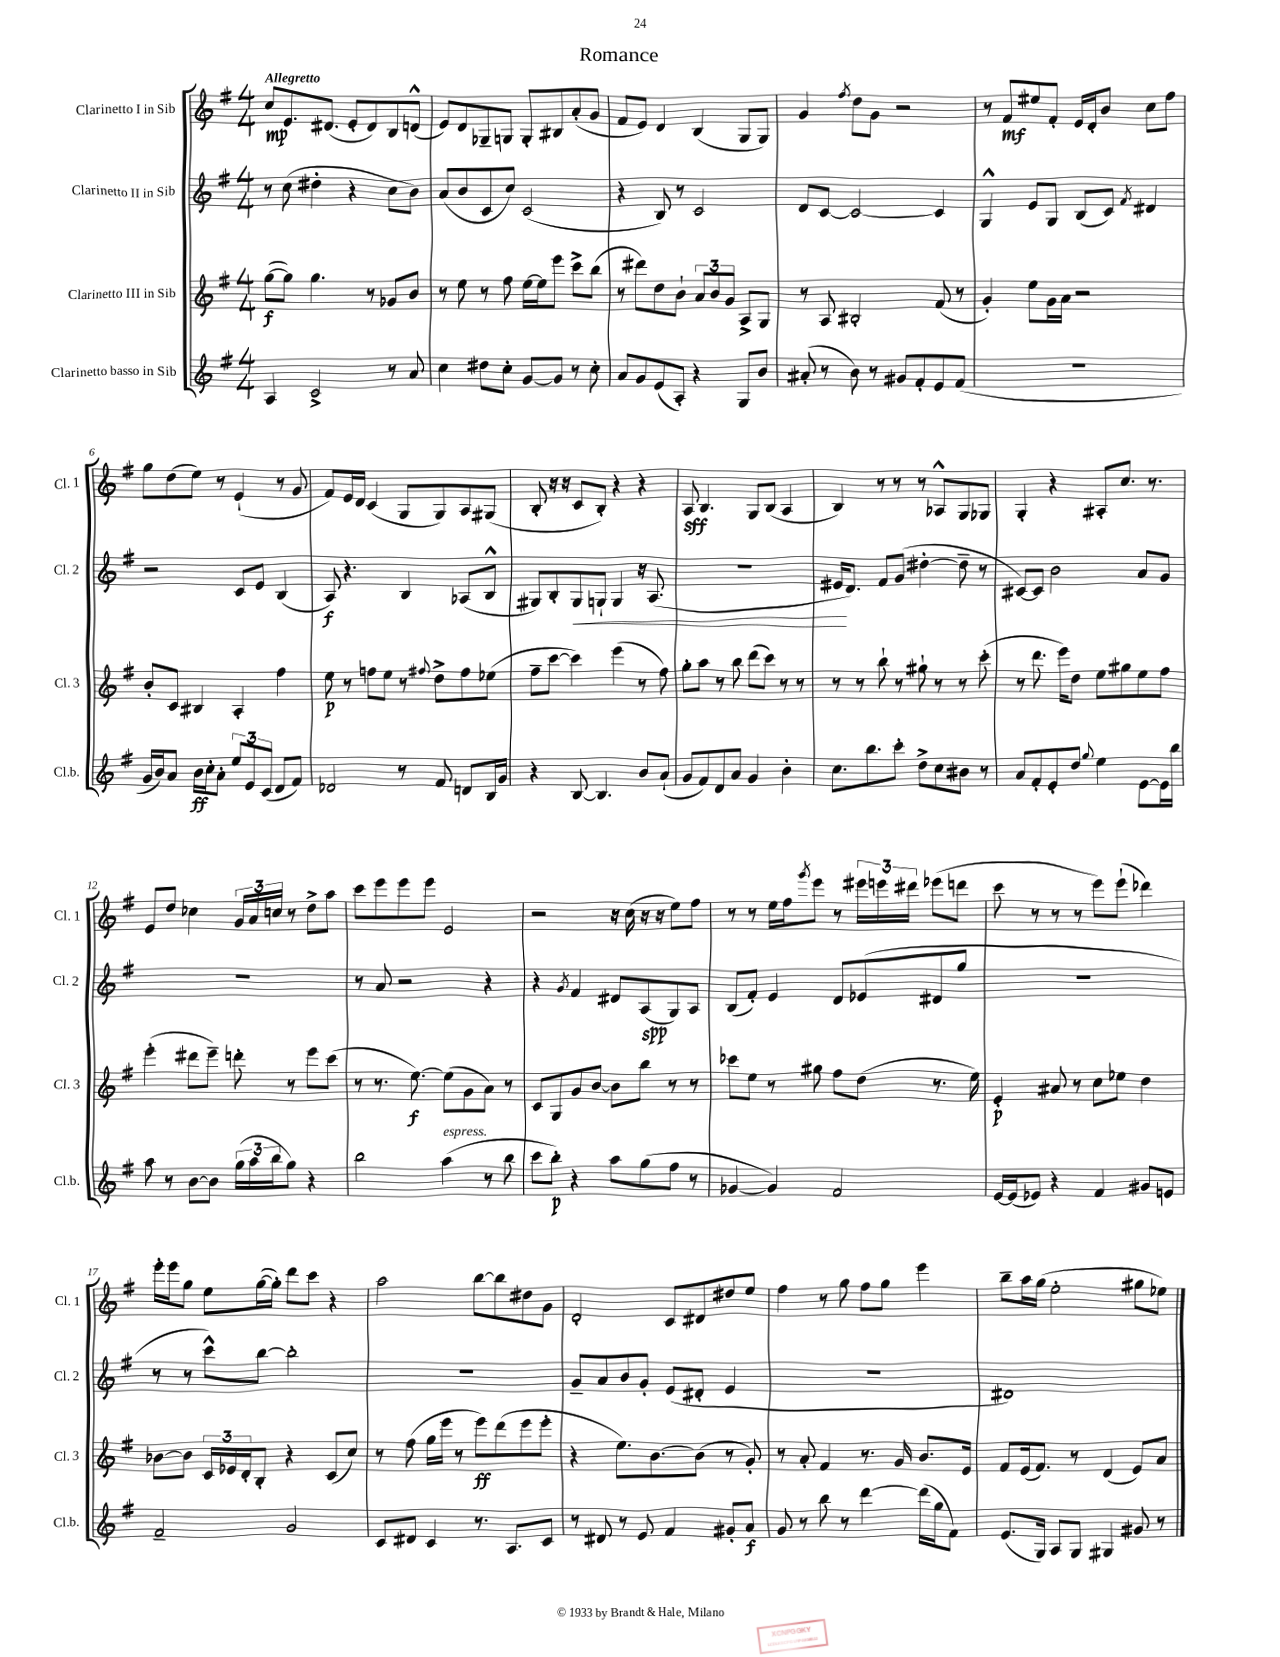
\header { title = "Romance" }
<<
\new StaffGroup <<
\new Staff = "s0" \with { instrumentName = "Clarinetto I in Sib" shortInstrumentName = "Cl. 1" } {
    \clef treble \key g \major \numericTimeSignature \time 4/4 \tempo "Allegretto"
    c''8\mp e'8. dis'8.( e'8-. dis'8) b8 d'8-^( |
    e'8) d'8 ges8-- g8 g8-. bis8 a'8-.( g'8 |
    fis'8 e'8) d'4 b4( g8 g8) |
    g'4 \acciaccatura { fis''8 } d''8 g'8 r2 |
    r8 fis'8\mf eis''8 fis'8-. e'16 d'16-. b'8 c''8 fis''8 |
    g''8 d''8( e''8) r8 e'4-!( r8 g'8 |
    fis'8) e'16 d'16 c'4( g8 g8) a8 gis8( |
    b8-. r16 r16 c'8 b8-.) r4 r4 |
    a8\sff b4. g8 b8( a4 |
    b4) r8 r8 r8 aes8-^ g8 ges8 |
    g4-. r4 ais8-. c''8. r8. |
    e'8 d''8 ces''4 \tuplet 3/2 { g'16 a'16 c''16 } r8 d''8-> a''8 |
    c'''8 e'''8 e'''8 e'''8 e'2 |
    r2 r16 c''16( r16 r16 e''8) fis''8 |
    r8 r8 e''16 fis''16 \acciaccatura { g'''8 } e'''8 r8 \tuplet 3/2 { eis'''16 e'''16 dis'''16 } ees'''8( d'''8 |
    c'''8 r8 r8 r8 e'''8) e'''8-!( des'''4) |
    e'''16-. e'''16 g''8 e''8 g''16~( g''16-.) d'''8 c'''8 r4 |
    a''2 b''8~ b''8 dis''8 g'8 |
    d'2-. c'8 dis'8 dis''8 e''8 |
    fis''4 r8 g''8 fis''8 g''8 e'''4 |
    b''8-- a''16 g''16( e''2-. gis''8 ees''8) \bar "|." |
}
\new Staff = "s1" \with { instrumentName = "Clarinetto II in Sib" shortInstrumentName = "Cl. 2" } {
    \clef treble \key g \major \numericTimeSignature \time 4/4
    r8 c''8( dis''4-. r4 c''8 b'8) |
    a'8( b'8 c'8 c''8) c'2( |
    r4 b8) r8 c'2 |
    d'8 c'8~ c'2~ c'4 |
    g4-^ e'8 g8 b8( c'8) \acciaccatura { fis'8 } dis'4 |
    r2 c'8 e'8 b4( |
    a8\f) r4. b4 aes8( b8-^ |
    gis8) b8-. gis8\< g8-! g4 r16 a8.( |
    r1 |
    eis'16\! d'8.) fis'8 g'8( dis''4~-. dis''8-- r8 |
    cis'8~) cis'8 b'2 a'8 g'8 |
    R1 |
    r8 a'8 r2 r4 |
    r4 \acciaccatura { g'8 } fis'4 dis'8 a8\spp( g8) a8 |
    b8( fis'8-.) e'4 d'8 ees'8( dis'8 g''8 |
    R1 |
    r8 r8 c'''8-^) b''8~ b''2-. |
    R1 |
    g'8-- a'8 b'8 g'8-. e'8( dis'8-. e'4 |
    R1 |
    dis'1) \bar "|." |
}
\new Staff = "s2" \with { instrumentName = "Clarinetto III in Sib" shortInstrumentName = "Cl. 3" } {
    \clef treble \key g \major \numericTimeSignature \time 4/4
    g''8~\f( g''8) g''4. r8 ges'8 b'8 |
    r8 e''8 r8 fis''8 e''16~ e''16 e'''8 c'''8-> b''8( |
    r8 dis'''8) d''8 b'8-! \tuplet 3/2 { a'8 b'8 g'8 } a8-> g8 |
    r8 a8 bis2-. fis'8( r8 |
    g'4-.) e''8 g'16 a'16 r2 |
    b'8-. c'8 bis4 a4-. fis''4 |
    e''8\p r8 f''8 e''8 r8 \appoggiatura { fis''8 } d''8-> fis''8 ees''8( |
    fis''8-- c'''8~ c'''4) e'''4( r8 fis''8) |
    g''8-. a''8 r8 b''8 d'''8( c'''8) r8 r8 |
    r8 r8 b''8-! r8 gis''8-! r8 r8 c'''8-.( |
    r8 d'''8. e'''16) d''8 e''8 gis''8 e''8 fis''8 |
    e'''4-.( dis'''8 e'''8--) d'''8-. r8 e'''8 c'''8( |
    r8 r8. e''8.~\f) e''8( g'8 a'8) r8 |
    c'8 g8 g'8 b'8~ b'8 b''8 r8 r8 |
    ces'''8 e''8 r8 gis''8 fis''8 d''8( r8. e''16) |
    e'4-.\p ais'8 r8 c''8 ees''8 d''4 |
    bes'8~ bes'8 \tuplet 3/2 { c'16 ees'16 d'16-. } b8-. r4 c'8( c''8) |
    r8 fis''8( g''16 e'''16 r8 e'''8\ff) d'''8( e'''8 e'''8-. |
    r4 e''8.) b'8.~ b'8( r8 g'8-.) |
    r8 a'8-. fis'4 r8. g'16 b'8. e'16 |
    fis'8 e'16( fis'8.) r8 d'4( e'8) a'8 \bar "|." |
}
\new Staff = "s3" \with { instrumentName = "Clarinetto basso in Sib" shortInstrumentName = "Cl.b." } {
    \clef treble \key g \major \numericTimeSignature \time 4/4
    a4 c'2-> r8 a'8 |
    c''4 dis''8 c''8-. g'8~ g'8 r8 c''8-. |
    a'8 g'8 e'8( a8-.) r4 g8 b'8 |
    ais'8-.( r8 b'8) r8 gis'8 fis'8-. e'8 fis'8( |
    R1 |
    g'16 b'16) a'8 b'16\ff c''16-. a'8-. \tuplet 3/2 { e''8 e'8 c'8( } d'8 fis'8) |
    des'2 r8 fis'8 d'8 b16 g'16 |
    r4 b8~ b4. b'8 a'8-!( |
    g'8 fis'8) d'8 a'8 g'4 b'4-. |
    c''8. b''8. c'''8-. d''8-> c''8 bis'8 r8 |
    a'8 fis'8-. e'8-. d''8 \appoggiatura { g''8 } e''4 e'8~ e'16 b''16 |
    a''8 r8 b'8~ b'8 \tuplet 3/2 { g''16( a''16 b''16 } g''8) r4 |
    b''2 a''4^\markup { \italic "espress." }( r8 b''8 |
    c'''8 b''8-.\p) r4 a''8 g''8( fis''8 r8 |
    ges'4~ ges'4) fis'2 |
    e'16~ e'16( ees'8) r4 fis'4 gis'8 e'8 |
    fis'2-- g'2 |
    c'8 dis'8 c'4 r8. a8. c'8 |
    r8 dis'8 r8 e'8 fis'4 gis'8-. a'8\f |
    g'8 r8 b''8 r8 d'''4~ d'''16( g''16 fis'8) |
    e'8.( g16) a8 g8 gis4 gis'8 r8 \bar "|." |
}
>>
>>
